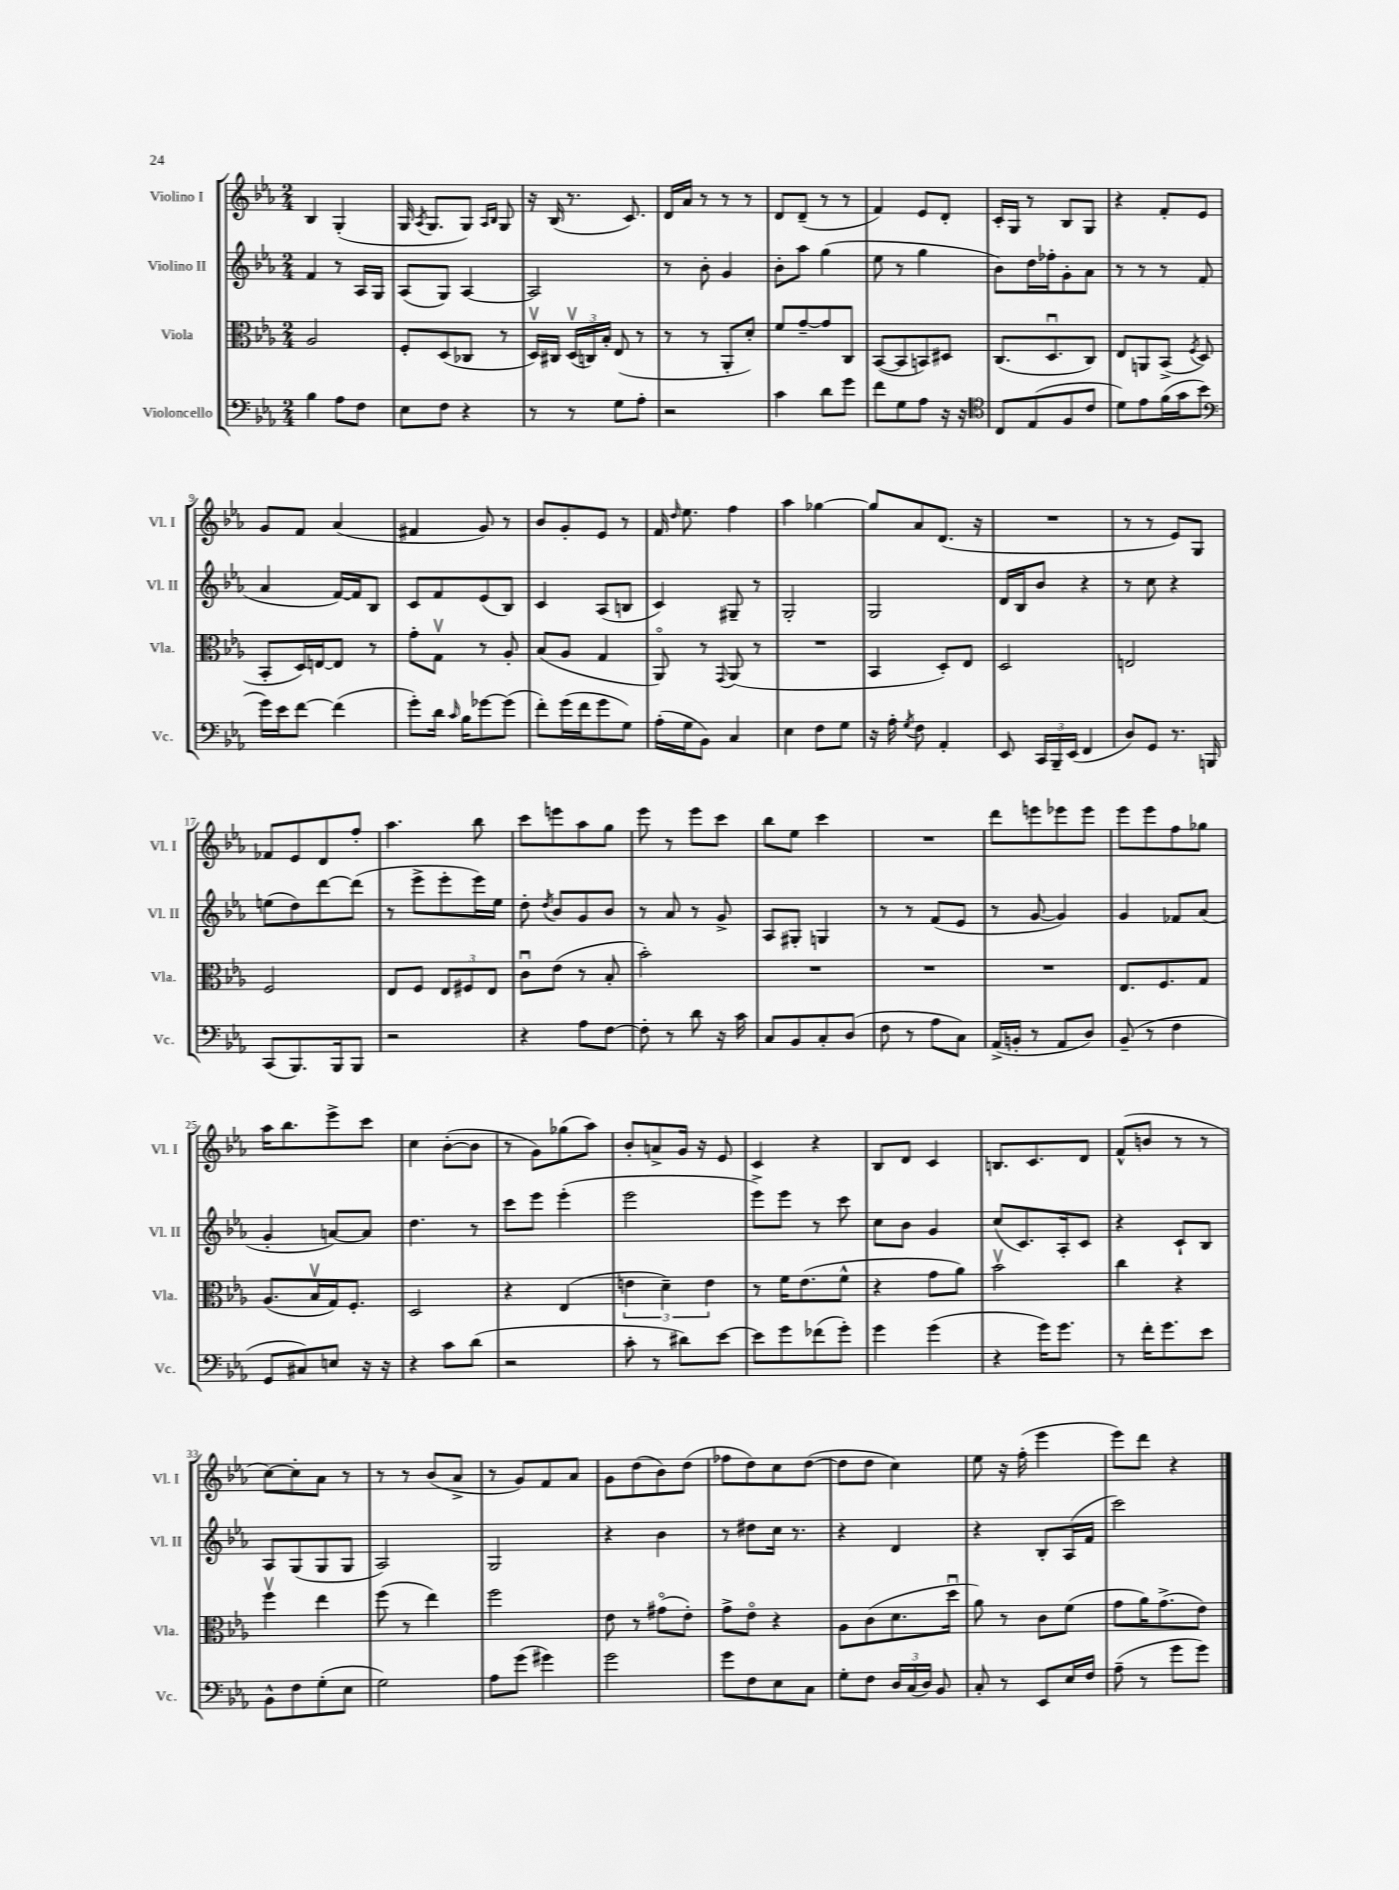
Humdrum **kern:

**kern	**kern	**kern	**kern
*part4	*part3	*part2	*part1
*staff4	*staff3	*staff2	*staff1
*I"Violoncello	*I"Viola	*I"Violino II	*I"Violino I
*I'Vc.	*I'Vla.	*I'Vl. II	*I'Vl. I
*clefF4	*clefC3	*clefG2	*clefG2
*k[b-e-a-]	*k[b-e-a-]	*k[b-e-a-]	*k[b-e-a-]
*M2/4	*M2/4	*M2/4	*M2/4
=1	=1	=1	=1
4B-\	2A-/	4f/	4B-/
8A-\L	.	8r	(4G'/
8F\J	.	16A-/LL	.
.	.	16G/JJ	.
=2	=2	=2	=2
8E-\L	8F'/L	(8A-/L	16G/
.	.	.	8qA-/
.	.	.	8.G/L
8F\J	(8D/	8G/J)	.
4r	8C-X/J	[4A-/	8G/J)
.	.	.	16qqA-/LL
.	.	.	16qqB-/JJ
.	8r	.	8G/
=3	=3	=3	=3
8r	16Dv/LL)	2A-/]	16r
.	16C#X/JJ	.	(16B-/
8r	(24Dv/LL	.	8.r
.	24Cn/)	.	.
.	24B-'/JJ	.	.
8G\L	(8E-/	.	.
.	.	.	8.c/)
8A-'\J	8r	.	.
=4	=4	=4	=4
2r	8r	8r	16d/LL
.	.	.	16a-/JJ
.	8r	8b-'\	8r
.	8AA-'/L	4g/	8r
.	8d'/J)	.	8r
=5	=5	=5	=5
4c\	8f/L	8b-'\L	8d/L
.	[8g~/	8aa-\J	(8d~/J
8d\L	8g/]	(4gg\	8r
8g\J	8C/J	.	8r
=6	=6	=6	=6
8f\L	([8BB-/L	8ee-\	4f/)
8G\	8BB-/]	8r	.
8A-\J	8BBn/)	4gg\	8e-/L
16r	8D#X/J	.	8d'/J
16r	.	.	.
=7	=7	=7	=7
*clefC4	*	*	*
8C/L	(8.C/L	8b-\L)	16c'/LL
.	.	.	16G/JJ
(8E-/	.	16dd\L	8r
.	8.Du/	16ff-X'\J	.
8F/	.	8g'\	8B-/L
8c/J	8C/J)	8a-\J	8G/J
=8	=8	=8	=8
8d\L)	8E-/L	8r	4r
8e-\	8AAn/	8r	.
(16f\L	(8BB-^/J	8r	8f'/L
16g\J	.	.	.
.	8qF/	.	.
8b-\J	8D/	(8f/	8e-/J
!!LO:LB:g=z
=9	=9	=9	=9
*clefF4	*	*	*
16g\LL)	8BB-'/L	4a-/	8g/L
16e-\J	.	.	.
[8f\J	16D/L)	.	8f/J
.	[16En/J	.	.
(4f\]	8E/J]	[16f/LL)	(4a-/
.	.	16f/J]	.
.	8r	8B-/J	.
=10	=10	=10	=10
8g'\L)	8g'\L	8c/L	4f#X/
16d\Jk	8Gv\J	8f/	.
16qqc/	.	.	.
16B-\KL	.	.	.
[8g-X\	8r	(8e-/	8g/)
(8g-\J]	8A-'/	8B-/J)	8r
=11	=11	=11	=11
8f'\L)	(8B-/L	4c/	8b-/L
(16g\L	8A-/J	.	8g'/
16f\J	.	.	.
8g\	4G/	(8A-/L	8e-/J
8G\J)	.	8Bn/J	8r
=12	=12	=12	=12
(16A-'\LL	8AA-/)	4c/)	16f/
.	.	.	16qqdd/
16G\J	.	.	8.ee-\
8BB-\J)	8r	.	.
.	8qqGG/	.	.
4C/	(8AA-/	8G#X~/	4ff\
.	8r	8r	.
=13	=13	=13	=13
4E-\	2r	2G'/	4aa-\
8F\L	.	.	[4gg-X\
8G\J	.	.	.
=14	=14	=14	=14
16r	4BB-/	2G/	8gg-/L]
16A-'\	.	.	.
8qG/	.	.	.
8F\	.	.	8a-/
4AA-'/	8D'/L)	.	(8.d/J
.	8E-/J	.	.
.	.	.	16r
=15	=15	=15	=15
8EE-/	2D/	16d/LL	2r
.	.	16B-/J	.
24CC/LL	.	8b-/J	.
24BBB-~/	.	.	.
(24EE-/JJ	.	.	.
4FF/	.	4r	.
=16	=16	=16	=16
8D/L)	2En/	8r	8r
8GG/J	.	8cc\	8r
8.r	.	4r	8e-/L)
.	.	.	8G/J
16BBBn/	.	.	.
!!LO:LB:g=z
=17	=17	=17	=17
(8CC/L	2F/	(8een\L	8f-X/L
8.BBB-/)	.	8dd\)	8e-/
.	.	[8ddd\	8d/
16BBB-/k	.	.	.
8BBB-/J	.	(8ddd\J]	8ff'/J
=18	=18	=18	=18
2r	8E-/L	8r	4.aa-\
.	8F/J	8eee-^\L	.
.	12E-/L	8eee-'\	.
.	12F#X/	.	.
.	.	16eee-\L)	8bb-\
.	12E-/J	.	.
.	.	16ee-\JJ	.
=19	=19	=19	=19
4r	8cu\L	8dd'\	8ccc\L
.	.	8qdd/	.
.	(8e-\J	8b-/L	8eeen\
8A-\L	8r	8g/	8aa-\
[8F\J	8B-'/	8b-/J	8gg\J
=20	=20	=20	=20
8F'\]	2b-'\)	8r	8eee-\
8r	.	8a-/	8r
8d\	.	8r	8eee-\L
16r	.	8g^/	8ccc\J
16c\	.	.	.
=21	=21	=21	=21
8C/L	2r	8A-/L	8bb-\L
8BB-/	.	8G#X'/J	8ee-\J
8C'/	.	4Gn/	4ccc\
(8D/J	.	.	.
=22	=22	=22	=22
8F\	2r	8r	2r
8r	.	8r	.
8A-\L	.	(8f/L	.
8C\J)	.	8e-/J	.
=23	=23	=23	=23
(16AA-^/LL	2r	8r	8ddd\L
16BBn'/JJ	.	.	.
8r	.	[8g/	8eeen\
8AA-/L	.	4g/])	8eee-X\
8D/J)	.	.	8eee-\J
=24	=24	=24	=24
(8BB-~/	8.E-/L	4g/	8eee-\L
8r	.	.	8eee-\
.	8.F/	.	.
4F\	.	8f-X/L	8ff\
.	8G/J	(8a-/J	8gg-X\J
!!LO:LB:g=z
=25	=25	=25	=25
8GG/L	(8.A-/L	4g'/	16aa-\KL
.	.	.	8.bb-\
8C#X/)	.	.	.
.	16B-v/L	.	.
8En/J	16G/J)	[8an/L)	8eee-^\
.	8.F'/J	.	.
16r	.	8a/J]	8ccc\J
16r	.	.	.
=26	=26	=26	=26
4r	2D/	4.dd\	4cc\
8c\L	.	.	([8b-'\L
(8d\J	.	8r	8b-\J]
=27	=27	=27	=27
2r	4r	8ccc\L	8r
.	.	8eee-\J	8g\L)
.	(4E-/	(4eee-'\	(8gg-X\
.	.	.	8aa-\J)
=28	=28	=28	=28
8c'\	6en\	2eee-\	8b-'/L
8r	.	.	8an^/
.	6d~\)	.	.
8d#X\L)	.	.	16g/Jk
.	.	.	16r
.	6e\	.	.
[8e-\J	.	.	8e-/
=29	=29	=29	=29
8e-\L]	8r	8eee-^\L)	4c/
8g\	16f\KL	8eee-\J	.
.	(8.e-\	.	.
(8f-X\	.	8r	4r
8g'\J)	8f^^\J	8ccc\	.
=30	=30	=30	=30
4g\	4r	8cc\L	8B-/L
.	.	8b-\J	8d/J
(4g\	8g\L	4g/	4c/
.	8a-\J)	.	.
=31	=31	=31	=31
4r	2b-v\	(8cc/L	8.Bn/L
.	.	8.c/)	.
.	.	.	8.c/
16g\KL)	.	.	.
8.g\J	.	16A-'/k	.
.	.	8c/J	8d/J
=32	=32	=32	=32
8r	4cc\	4r	(8f^^/L
16f'\KL	.	.	8bn/J
8.g\	.	.	.
.	4r	8c`/L	8r
8e-\J	.	8B-/J	8r
!!LO:LB:g=z
=33	=33	=33	=33
8BB-^^\L	4ffv\	8A-/L	[8cc\L)
8F\	.	(8G/	8cc'\]
(8G'\	4ee-\	8G/	8a-\J
8E-\J	.	8G/J	8r
=34	=34	=34	=34
2G\)	(8ff\	2A-/)	8r
.	8r	.	8r
.	4ee-\)	.	(8b-/L
.	.	.	8a-^/J
=35	=35	=35	=35
8A-\L	2ff\	2G/	8r
(8g\J	.	.	8g/L)
4g#X\)	.	.	8f/
.	.	.	8a-/J
=36	=36	=36	=36
2g\	8e-\	4r	8g\L
.	8r	.	(8dd\
.	(8g#X\L	4b-\	8b-\)
.	8e-'\J)	.	(8dd\J
=37	=37	=37	=37
8g\L	8g^\L	8r	8ff-X\L
8F\	8e-\J	8dd#X\L	8dd\)
8E-\	4r	16cc\Jk	8cc\
.	.	8.r	.
8C\J	.	.	([8dd\J
=38	=38	=38	=38
8G'\L	8A-\L	4r	8dd\L]
8F\J	(8c\	.	8dd\J
24D/LL	8.d\	4d/	4cc\)
(24C/	.	.	.
24D/JJ)	.	.	.
8BB-/	.	.	.
.	16ddu\Jk	.	.
=39	=39	=39	=39
8C'/	8a-\)	4r	8ee-\
8r	8r	.	16r
.	.	.	(16ff'\
8EE-/L	8c\L	8B-'/L	4eee-\
16E-/L	(8f\J	(16A-/L	.
16F/JJ	.	16f/JJ	.
=40	=40	=40	=40
(8A-~\	8g\L	2ccc\)	8eee-\L)
8r	16a-\K)	.	8ddd\J
.	(8.g^\	.	.
8g\L	.	.	4r
8g\J)	8e-\J)	.	.
==	==	==	==
*-	*-	*-	*-
